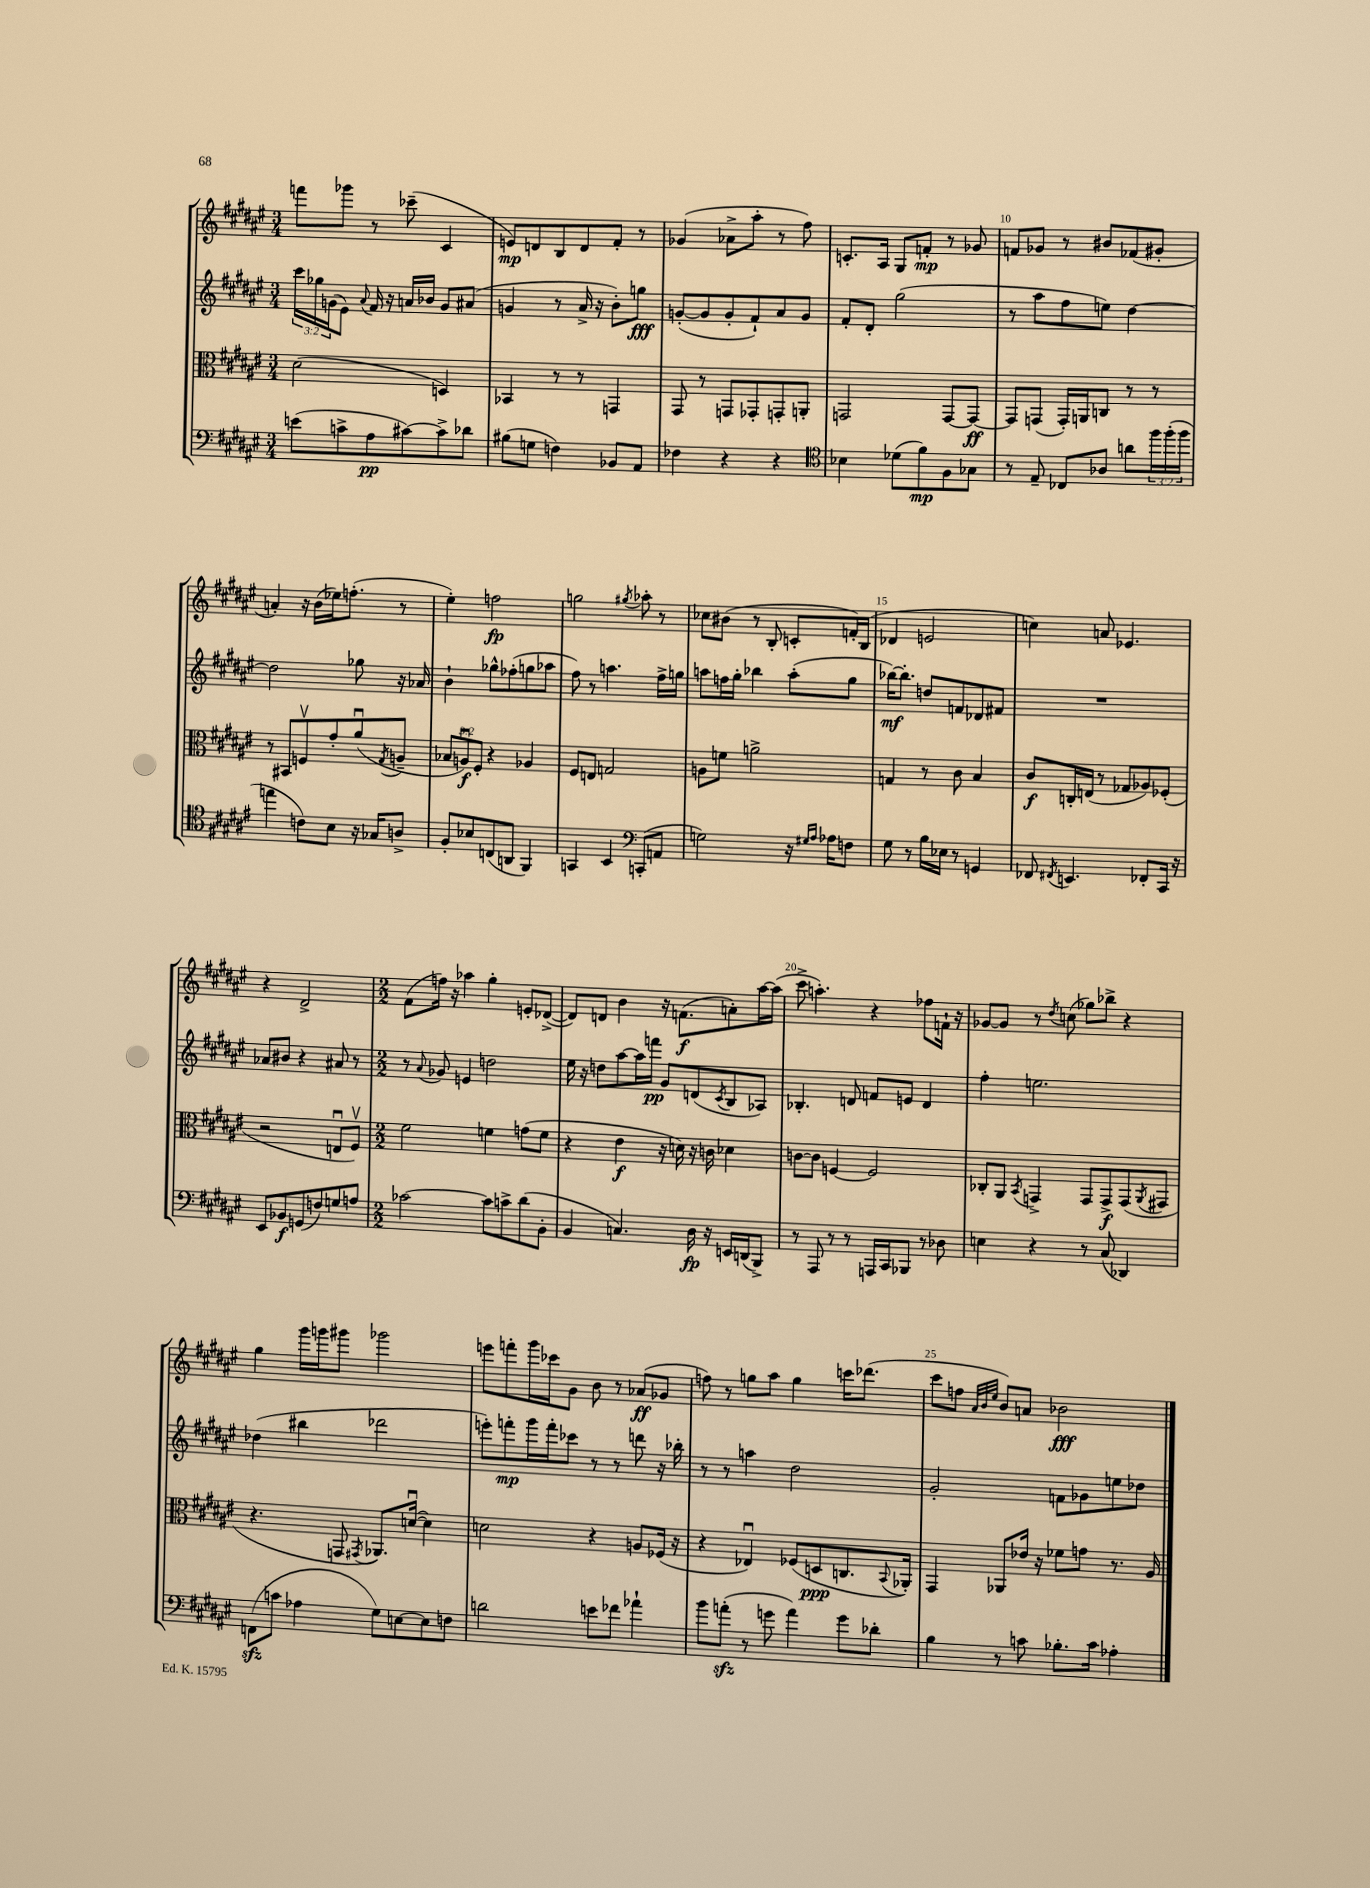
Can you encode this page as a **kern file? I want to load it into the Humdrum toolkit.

**kern	**dynam	**kern	**dynam	**kern	**dynam	**kern	**dynam
*part4	*part4	*part3	*part3	*part2	*part2	*part1	*part1
*staff4	*staff4	*staff3	*staff3	*staff2	*staff2	*staff1	*staff1
*clefF4	*	*clefC3	*	*clefG2	*	*clefG2	*
*k[f#c#g#d#a#e#]	*	*k[f#c#g#d#a#e#]	*	*k[f#c#g#d#a#e#]	*	*k[f#c#g#d#a#e#]	*
*M3/4	*	*M3/4	*	*M3/4	*	*M3/4	*
=6	=6	=6	=6	=6	=6	=6	=6
(8en\L	.	(2d#\	.	24ccc#\LL	.	8fffn\L	.
.	.	.	.	24gg-X\	.	.	.
.	.	.	.	(24gn\J	.	.	.
8cn^\	.	.	.	8e#\J)	.	8ggg-X\J	.
.	.	.	.	8qqa#/	.	.	.
8A#\	pp	.	.	16f#/	.	8r	.
.	.	.	.	16r	.	.	.
[8c#X\)	.	.	.	16an/LL	.	(8ccc-X~\	.
.	.	.	.	16b-X/JJ	.	.	.
8c#^\]	.	4Dn/)	.	8g/L	.	4c#/	.
8d-X\J	.	.	.	(8a#X/J	.	.	.
=7	=7	=7	=7	=7	=7	=7	=7
(8B#X\L	.	4BB-X/	.	4gn/	.	8en/L)	mp
8Gn\J	.	.	.	.	.	8dn/	.
4Fn\)	.	8r	.	8r	.	8B/	.
.	.	8r	.	16a#^/	.	8d/	.
.	.	.	.	16r	.	.	.
8BB-X/L	.	4GGn/	.	8b'\L)	.	8f#'/J	.
8AA#/J	.	.	.	8ggn\J	fff	8r	.
=8	=8	=8	=8	=8	=8	=8	=8
4F-X\	.	8GG#/	.	([8gn'/L	.	(4g-X/	.
.	.	8r	.	8g/]	.	.	.
4r	.	8GGn/L	.	8g'/	.	8a-X^\L	.
.	.	8GG-X'/	.	8f#`/)	.	8aa#'\J	.
4r	.	8GGn'/	.	8a#/	.	8r	.
.	.	8AAn'/J	.	8g/J	.	8ff#\)	.
=9	=9	=9	=9	=9	=9	=9	=9
*clefC4	*	*	*	*	*	*	*
4B-X\	.	2GGn/	.	8f#'/L	.	8.cn'/L	.
.	.	.	.	8d#'/J	.	.	.
.	.	.	.	.	.	16A#/Jk	.
(8d-X\L	.	.	.	(2gg#\	.	8G#/L	.
8f#\)	mp	.	.	.	.	8fn'/J	mp
8F#\	.	[8GG/L	.	.	.	8r	.
8G-X\J	.	8GG/J_	ff	.	.	8g-X/	.
=10	=10	=10	=10	=10	=10	=10	=10
8r	.	8GG/L]	.	8r	.	8fn/L	.
8E#~/	.	(8GGn/J	.	8aa#\L	.	8g-X/J	.
8C-X/L	.	16GG'/LL)	.	8ff#\	.	8r	.
.	.	16AAn/J	.	.	.	.	.
8A-X/J	.	8Cn/J	.	8een\J)	.	8b#X/L	.
8an\L	.	8r	.	[4dd#\	.	(8f-X/	.
24ff#\L	.	8r	.	.	.	8g#X'/J	.
(24ff#'\	.	.	.	.	.	.	.
24ff#\JJ	.	.	.	.	.	.	.
!!LO:LB:g=z
=11	=11	=11	=11	=11	=11	=11	=11
4een\	.	8r	.	2dd#\]	.	4an'/)	.
.	.	8BB#X/L	.	.	.	.	.
8cn\L)	.	8Fnv/	.	.	.	16r	.
.	.	.	.	.	.	(16b\LL	.
8B\J	.	8g#'/	.	.	.	16ee-X\J)	.
.	.	.	.	.	.	(8.ffn'\J	.
16r	.	(8a#u/	.	8gg-X\	.	.	.
16G-X/KL	.	.	.	.	.	.	.
.	.	8qG#/	.	.	.	.	.
8An^/J	.	8An~/J	.	16r	.	8r	.
.	.	.	.	16a-X/	.	.	.
=12	=12	=12	=12	=12	=12	=12	=12
8F#'/L	.	12B-X/L	.	4b`\	.	4ee#'\)	.
.	.	12Anu/)	f	.	.	.	.
8B-X/	.	.	.	.	.	.	.
.	.	12F#'/J	.	.	.	.	.
(8Cn/	.	4r	.	8gg-X^^\L	.	2ffn\	fp
8AAn/J	.	.	.	(8ff-X'\	.	.	.
4FF#/)	.	4A-X/	.	8ggn\	.	.	.
.	.	.	.	8aa-X\J	.	.	.
=13	=13	=13	=13	=13	=13	=13	=13
4GGn/	.	8F#/L	.	8ff#\)	.	2ggn\	.
.	.	8En/J	.	8r	.	.	.
4BB/	.	2Gn/	.	4.aan\	.	.	.
*clefF4	*	*	*	*	*	*	*
.	.	.	.	.	.	8qgg#X/	.
(8CCn'/L	.	.	.	.	.	8aa-X'\	.
8AAn/J	.	.	.	16ff#^\LL	.	8r	.
.	.	.	.	16ggn\JJ	.	.	.
=14	=14	=14	=14	=14	=14	=14	=14
2Gn\)	.	8An\L	.	8aan\L	.	8cc-X\L	.
.	.	8fn\J	.	16ffn\L	.	(8b#X\J	.
.	.	.	.	16gg#'\JJ	.	.	.
.	.	2an^\	.	4bb-X\	.	8r	.
.	.	.	.	.	.	8B'/	.
16r	.	.	.	(8aa'\L	.	8cn'/L	.
16qqG#X/LL	.	.	.	.	.	.	.
16qqA#/JJ	.	.	.	.	.	.	.
16A-X\KL	.	.	.	.	.	.	.
8Fn\J	.	.	.	8gg#\J	.	16fn'/L)	.
.	.	.	.	.	.	(16B/JJ	.
=15	=15	=15	=15	=15	=15	=15	=15
8G#\	.	4Gn/	.	[16bb-X\KL)	mf	4d-X/	.
.	.	.	.	8.bb-'\J]	.	.	.
8r	.	.	.	.	.	.	.
16B\LL	.	8r	.	8ddn/L	.	2en/	.
16E-X\JJ	.	.	.	.	.	.	.
8r	.	8c#\	.	8fn/	.	.	.
4GGn/	.	4B/	.	8d-X/	.	.	.
.	.	.	.	8f#X/J	.	.	.
=16	=16	=16	=16	=16	=16	=16	=16
8FF-X/	.	8c#/L	f	2.r	.	4ccn\)	.
8qFF#X/	.	.	.	.	.	.	.
4.EEn/	.	16Cn'/L	.	.	.	.	.
.	.	(16En/JJ	.	.	.	.	.
.	.	8r	.	.	.	8an/	.
.	.	8G-X/L	.	.	.	4.e-X/	.
8FF-X'/L	.	8A-X/)	.	.	.	.	.
16CC#/Jk	.	(8F-X'/J	.	.	.	.	.
16r	.	.	.	.	.	.	.
!!LO:LB:g=z
=17	=17	=17	=17	=17	=17	=17	=17
8EE#/L	.	2r	.	8a-X/L	.	4r	.
8BB-X/	f	.	.	8b#X/J	.	.	.
(8GGn/	.	.	.	4r	.	2d#^/	.
8Fn/)	.	.	.	.	.	.	.
8Gn/	.	8Enu/L	.	8a#X/	.	.	.
8An/J	.	8F#v/J)	.	8r	.	.	.
=18	=18	=18	=18	=18	=18	=18	=18
*M2/2	*	*M2/2	*	*M2/2	*	*M2/2	*
[2c-X\	.	2f#\	.	8r	.	(8f#\L	.
.	.	.	.	8qqa#/	.	.	.
.	.	.	.	8g-X/	.	16ffn\Jk)	.
.	.	.	.	.	.	16r	.
.	.	.	.	4en/	.	4aa-X\	.
8c-\L]	.	4fn\	.	2ddn\	.	4gg#'\	.
8cn^\	.	.	.	.	.	.	.
(8d#\	.	(8gn\L	.	.	.	8en'/L	.
8BB'\J	.	8f\J	.	.	.	([8d-X^/J	.
=19	=19	=19	=19	=19	=19	=19	=19
4BB/	.	4r	.	16ee#\	.	8d-/L])	.
.	.	.	.	16r	.	.	.
.	.	.	.	8ddn\L	.	8dn/J	.
4.Cn/)	.	4e#\	f	[8aa#\	.	4b\	.
.	.	.	.	16aa#\L]	.	.	.
.	.	.	.	16fffn\JJ	pp	.	.
.	.	16r	.	8g#/L	.	16r	.
.	.	16dn\)	.	.	.	(8.fn\L	f
16D#\	fp	16r	.	(8dn/	.	.	.
16r	.	16cn\	.	.	.	.	.
.	.	.	.	8qc#/	.	.	.
16EEn/LL	.	4d-X\	.	8B/	.	8an'\)	.
(16DDn/J	.	.	.	.	.	.	.
8BBB^/J)	.	.	.	8A-X/J)	.	[16aa#\L	.
.	.	.	.	.	.	(16aa#\JJ]	.
=20	=20	=20	=20	=20	=20	=20	=20
8r	.	[8cn\L	.	4.B-X'/	.	8ccc#^\	.
8AAA#/	.	8c\J]	.	.	.	4.aan'\)	.
8r	.	[4Fn/	.	.	.	.	.
8r	.	.	.	8dn/	.	.	.
16AAAn/LL	.	2F/]	.	8fn/L	.	4r	.
16CC#/J	.	.	.	.	.	.	.
8BBB-X/J	.	.	.	8en/J	.	.	.
8r	.	.	.	4d/	.	8ff-X\L	.
8D-X\	.	.	.	.	.	16fn`\Jk	.
.	.	.	.	.	.	16r	.
=21	=21	=21	=21	=21	=21	=21	=21
4En\	.	8C-X'/L	.	4ff#'\	.	[8g-X/L	.
.	.	8AA#/J	.	.	.	8g-/J]	.
.	.	8qBB/	.	.	.	.	.
4r	.	4GGn^/	.	2.een\	.	8r	.
.	.	.	.	.	.	8qdd#/	.
.	.	.	.	.	.	(8ccn\	.
8r	.	8GG/L	.	.	.	8gg-X\L)	.
(8C#/	.	8GG^/	f	.	.	8bb-X^\J	.
4DD-X/)	.	(8GG/	.	.	.	4r	.
.	.	8qAA#/	.	.	.	.	.
.	.	8GG#X/J	.	.	.	.	.
!!LO:LB:g=z
=22	=22	=22	=22	=22	=22	=22	=22
(8FFnzz\L	.	4.r	.	(4dd-X\	.	4gg#\	.
8cn\J	.	.	.	.	.	.	.
4A-X\	.	.	.	4bb#X\	.	16ggg#\LL	.
.	.	.	.	.	.	16gggn\J	.
.	.	8GGn/	.	.	.	8ggg#X\J	.
.	.	8qGG#X/	.	.	.	.	.
8G#\L)	.	8.AA-X/L)	.	2ddd-X\	.	2ggg-X\	.
[8En\	.	.	.	.	.	.	.
.	.	([16dnu/Jk	.	.	.	.	.
8E\]	.	4d\])	.	.	.	.	.
8Fn\J	.	.	.	.	.	.	.
=23	=23	=23	=23	=23	=23	=23	=23
2dn\	.	2dn\	.	8eeen'\L)	.	8eeen\L	.
.	.	.	.	8fffn'\	mp	8fffn'\	.
.	.	.	.	16ggg#\L	.	16ggg#\L	.
.	.	.	.	16fff'\J	.	16ccc-X\J	.
.	.	.	.	8ccc-X\J	.	8g#\J	.
8en\L	.	4r	.	8r	.	8b\	.
8f-X\J	.	.	.	8r	.	8r	.
4a-X`\	.	8An/L	.	8dddn\	.	(8a-X/L	ff
.	.	(16F-X/Jk	.	16r	.	8g-X/J	.
.	.	16r	.	16bb-X'\	.	.	.
=24	=24	=24	=24	=24	=24	=24	=24
8b\L	.	4r	.	8r	.	8ffn\)	.
(8anzz'\J	.	.	.	8r	.	8r	.
8r	.	4E-Xu/)	.	4aan\	.	8ggn\L	.
8gn\	.	.	.	.	.	8aa#\J	.
4a\)	.	(8F-X/L	.	2dd#\	.	4gg\	.
.	.	8Dn/	ppp	.	.	.	.
8g\L	.	8.Cn/	.	.	.	16cccn\KL	.
.	.	.	.	.	.	(8.ddd-X\J	.
8d-X'\J	.	.	.	.	.	.	.
.	.	8qqBB/	.	.	.	.	.
.	.	16AA-X'/Jk)	.	.	.	.	.
=25	=25	=25	=25	=25	=25	=25	=25
4B\	.	4GG#/	.	2g#'/	.	8ccc#\L	.
.	.	.	.	.	.	8ffn\J	.
.	.	.	.	.	.	32qqa#/LLL	.
.	.	.	.	.	.	32qqb/	.
.	.	.	.	.	.	32qqee#/JJJ	.
8r	.	8AA-X/L	.	.	.	8b/L)	.
8cn\	.	16e-X/Jk	.	.	.	8an/J	.
.	.	16r	.	.	.	.	.
8.B-X'\L	.	8f-X\L	.	8fn\L	.	2b-X\	fff
.	.	8gn\J	.	8g-X\	.	.	.
16c\Jk	.	.	.	.	.	.	.
4A-X'\	.	8.r	.	8een\	.	.	.
.	.	.	.	8dd-X\J	.	.	.
.	.	16A#/	.	.	.	.	.
==	==	==	==	==	==	==	==
*-	*-	*-	*-	*-	*-	*-	*-
